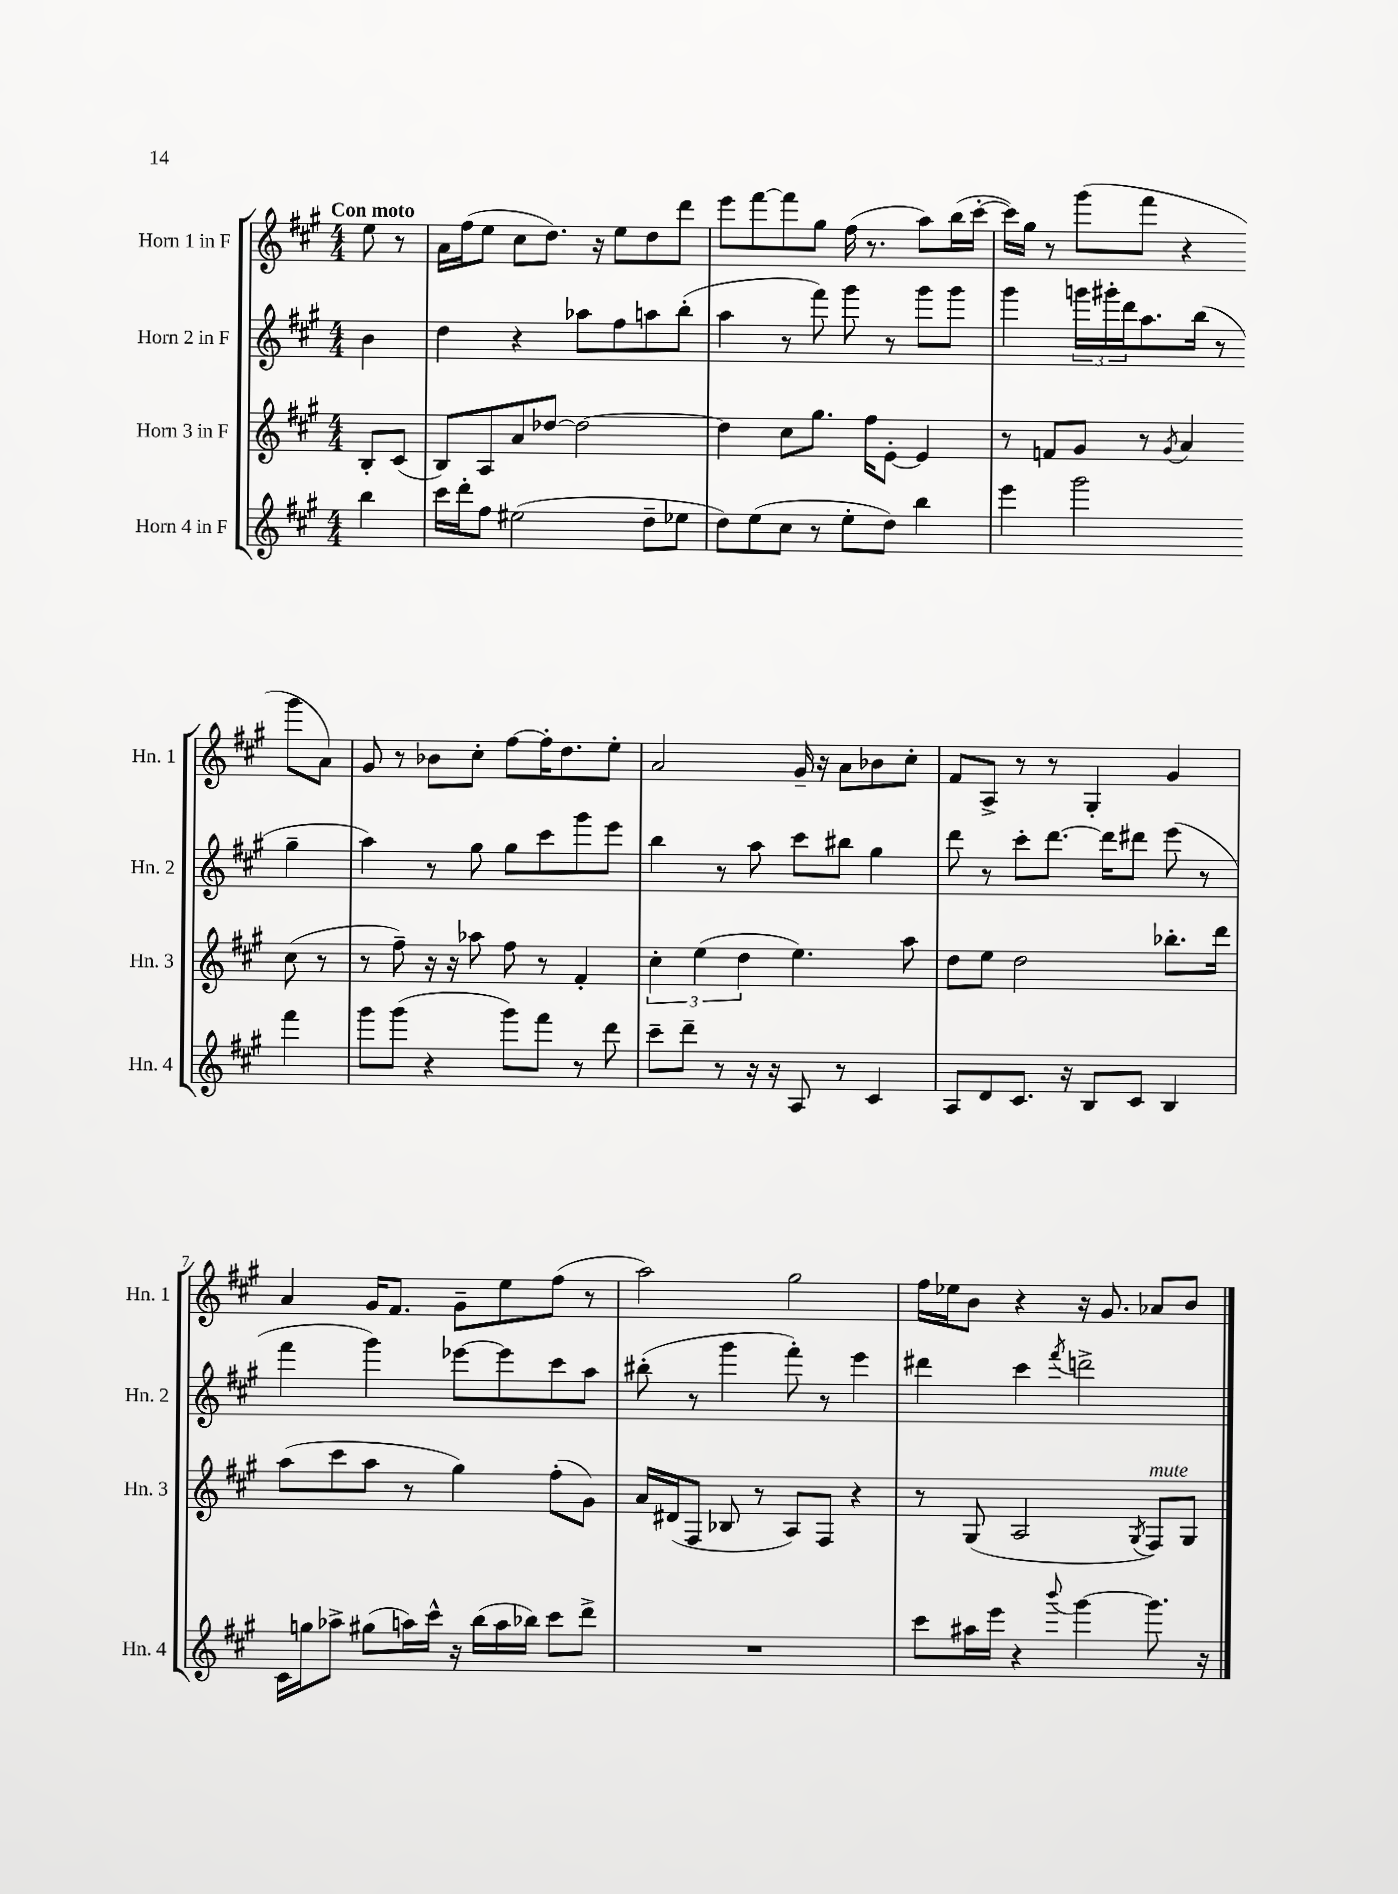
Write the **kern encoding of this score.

**kern	**kern	**kern	**kern
*staff4	*staff3	*staff2	*staff1
*clefG2	*clefG2	*clefG2	*clefG2
*k[f#c#g#]	*k[f#c#g#]	*k[f#c#g#]	*k[f#c#g#]
*M4/4	*M4/4	*M4/4	*M4/4
4bb	8B'	4b	8ee
.	(8c#	.	8r
=	=	=	=
16ccc#	8B)	4dd	16a
16ddd'	.	.	(16ff#
8ff#	8A	.	8ee
(2ee#	8a	4r	8cc#
.	[8dd-	.	8.dd)
.	2dd-_	8aa-	.
.	.	.	16r
.	.	8ff#	8ee
8dd~	.	8aa	8dd
8ee-	.	(8bb'	8ddd
=	=	=	=
8dd)	4dd-]	4aa	8eee
(8ee	.	.	[8fff#
8cc#	8cc#	8r	8fff#]
8r	8.gg#	8fff#)	8gg#
8ee'	.	8ggg#	(16ff#
.	16ff#	.	8.r
8dd)	[8e'	8r	.
4bb	4e]	8ggg#	8aa)
.	.	8ggg#	(16bb
.	.	.	[16ccc#'
=	=	=	=
4eee	8r	4ggg#	16ccc#])
.	.	.	16gg#
.	8f	.	8r
2ggg#	8g#	24ggg	(8ggg#
.	.	24ggg#'	.
.	.	24ddd	.
.	8r	8.aa	8fff#
.	8qg#	.	.
.	4a	.	4r
.	.	(16bb	.
.	.	8r	.
4fff#	(8cc#	4gg#~	8ggg#
.	8r	.	8a)
=	=	=	=
8ggg#	8r	4aa)	8g#
(8ggg#	8ff#~)	.	8r
4r	16r	8r	8b-
.	16r	.	.
.	8aa-	8gg#	8cc#'
8ggg#)	8ff#	8gg#	[8ff#
8fff#	8r	8ccc#	16ff#']
.	.	.	8.dd
8r	4f#'	8ggg#	.
8ddd	.	8eee	8ee'
=	=	=	=
8ccc#~	6cc#'	4bb	2a
8ddd~	.	.	.
.	(6ee	.	.
8r	.	8r	.
.	6dd	.	.
16r	.	8aa	.
16r	.	.	.
8A	4.ee)	8ccc#	16g#~
.	.	.	16r
8r	.	8bb#	8a
4c#	.	4gg#	8b-
.	8aa	.	8cc#'
=	=	=	=
8A	8dd	8ddd	8f#
8d	8ee	8r	8A^
8.c#	2dd	8ccc#'	8r
.	.	[8.ddd	8r
16r	.	.	.
8B	.	.	4G#'
.	.	16ddd]	.
8c#	.	8ddd#	.
4B	8.bb-'	(8eee	4g#
.	.	8r	.
.	16ddd	.	.
=	=	=	=
16c#	(8aa	4fff#	4a
16gg	.	.	.
8aa-^	8ccc#	.	.
(8gg#	8aa	4ggg#)	16g#
.	.	.	8.f#
16aa)	8r	.	.
16ccc#^^	.	.	.
16r	4gg#)	[8eee-	8g#~
(16bb	.	.	.
16aa	.	8eee-]	8ee
16bb-)	.	.	.
8ccc#	(8ff#'	8ccc#	(8ff#
8ddd^	8g#)	8aa	8r
=	=	=	=
1r	16a	(8bb#'	2aa)
.	(16d#	.	.
.	8F#	8r	.
.	8B-	4ggg#	.
.	8r	.	.
.	8A)	8fff#')	2gg#
.	8F#	8r	.
.	4r	4eee	.
=	=	=	=
8ccc#	8r	4ddd#	16ff#
.	.	.	16ee-
16aa#	(8G#	.	8b
16eee	.	.	.
4r	2A	4ccc#	4r
8qqbbb	.	8qfff#	.
[4ggg#	.	2ddd^	16r
.	.	.	8.g#
.	8qG#	.	.
8.ggg#]	8F#)	.	8a-
.	8G#	.	8b
16r	.	.	.
==	==	==	==
*-	*-	*-	*-
